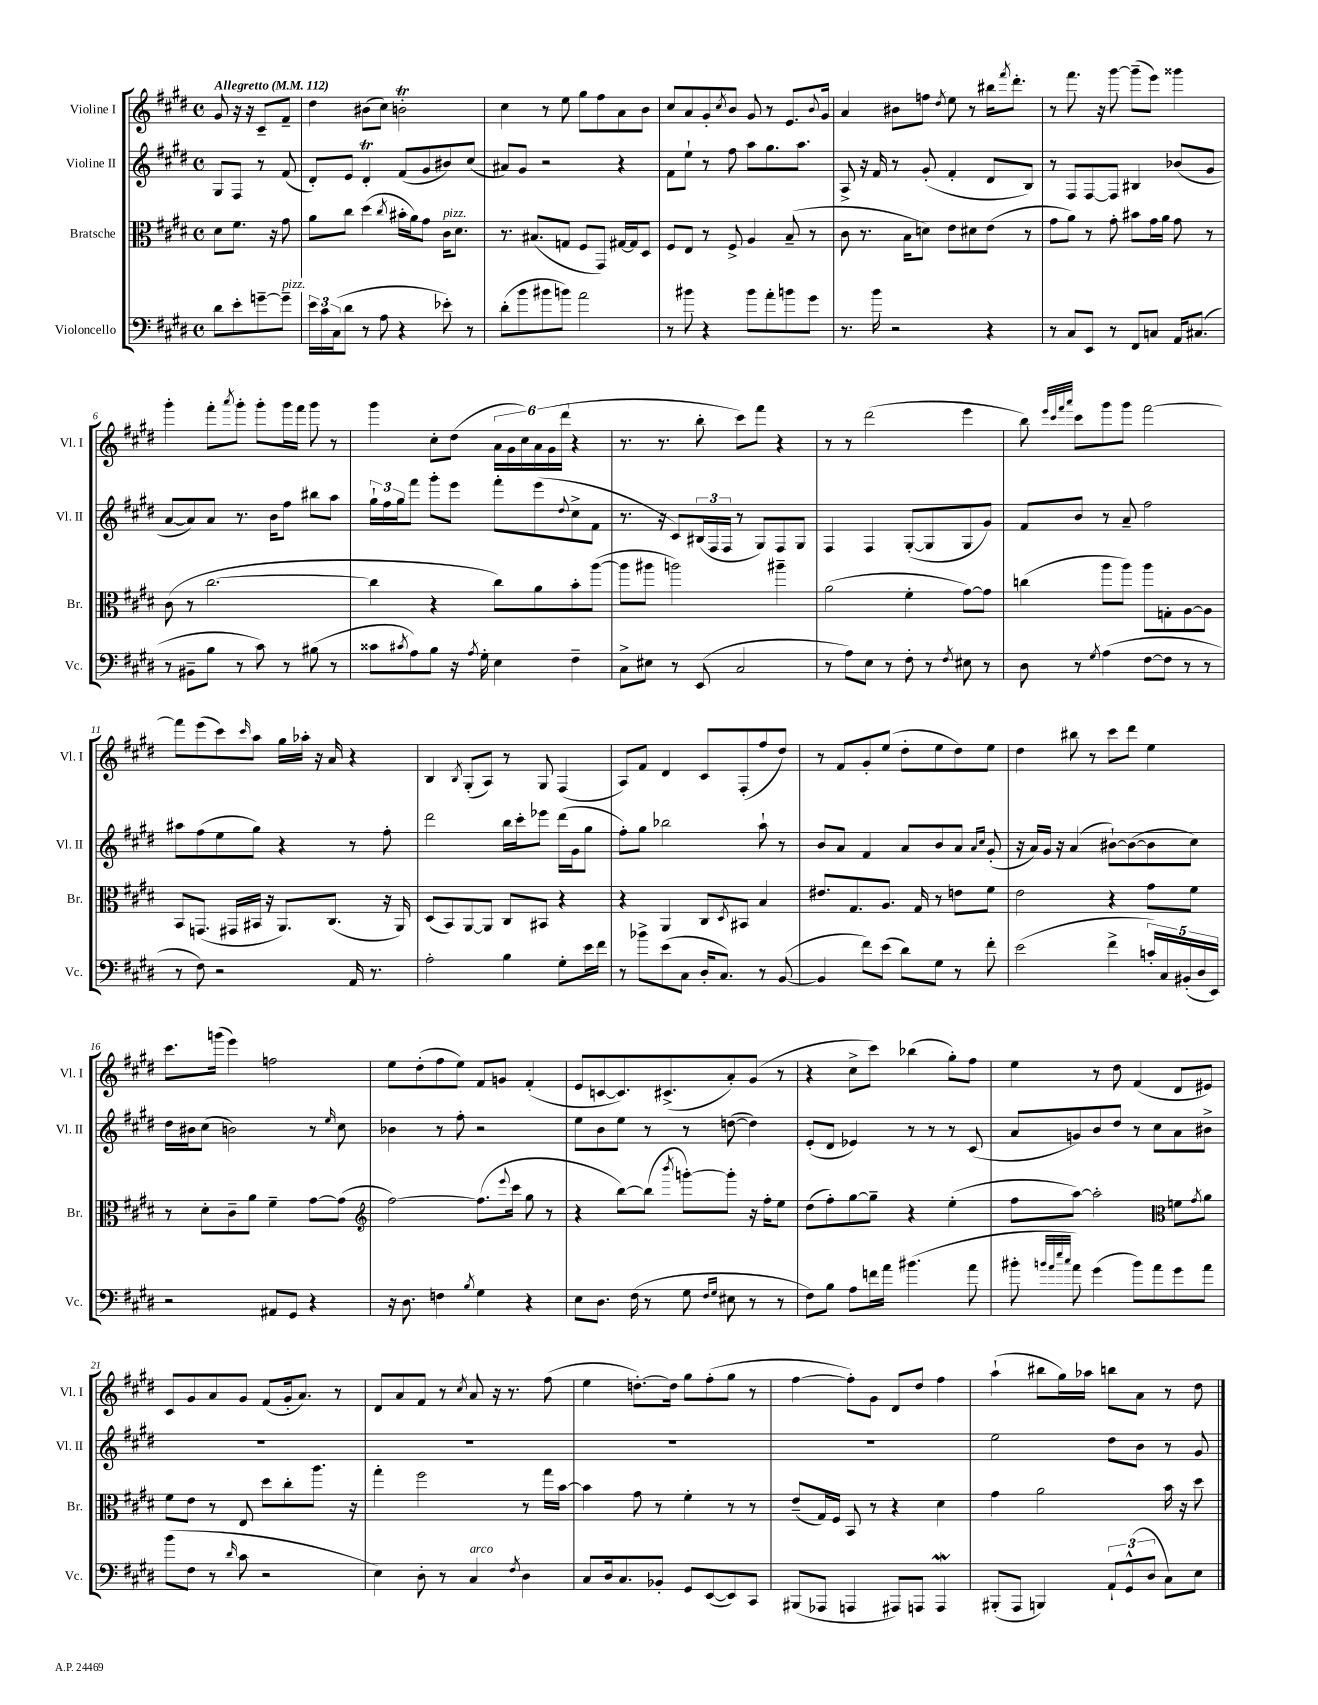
<<
\new StaffGroup <<
\new Staff = "s0" \with { instrumentName = "Violine I" shortInstrumentName = "Vl. I" } {
    \clef treble \key e \major \defaultTimeSignature \time 4/4 \partial 2 \tempo "Allegretto" 4 = 112
    gis'8 r16 r16 cis'8-- fis'8-- |
    dis''4 bis'8( cis''8) b'2-.\trill |
    cis''4 r8 e''8 gis''8 fis''8 a'8 b'8 |
    cis''8 a'8 gis'8-. \acciaccatura { cis''8 } b'8 gis'8 r8 e'8. \appoggiatura { b'8 } gis'16 |
    a'4 bis'8 f''8 \acciaccatura { dis''8 } e''8 r8 bis''16 \acciaccatura { fis'''8 } dis'''8.-. |
    r8 fis'''8. r16 gis'''8~ gis'''8--( e'''8) gisis'''4 |
    gis'''4-. fis'''8-. \acciaccatura { a'''8 } gis'''8-. gis'''8-. gis'''16 fis'''16 gis'''8 r8 |
    gis'''4 cis''8-. dis''8( \tuplet 6/4 { a'16 gis'16 cis''16) a'16 gis'16( dis'''16 } r4 |
    r8. r8. b''8-. cis'''8) fis'''8 r4 |
    r8 r8 dis'''2( e'''4 |
    b''8) \grace { e'''32 cis'''32 fis'''32 a'''32 } cis'''8 gis'''8 gis'''8 fis'''2~ |
    fis'''8 e'''8( cis'''8) \grace { cis'''16 } a''8 gis''16 aes''16-. r16 a'16 r4 |
    b4 \acciaccatura { b8 } gis8-.( a8) r8 gis8 fis4( |
    a8) fis'8 dis'4 cis'8 fis8-.( fis''8 dis''8) |
    r8 fis'8 gis'8-. e''8( dis''8-. e''8 dis''8) e''8 |
    dis''4 bis''8 r8 cis'''8 dis'''8 e''4 |
    cis'''8. g'''16( e'''4) f''2 |
    e''8 dis''8-.( fis''8 e''8) fis'8 g'8 fis'4-.( |
    e'8 c'8~ c'8.) cis'8.->( a'8-.) gis'8( r8 |
    r4 cis''8-> cis'''8) bes''4( gis''8-.) fis''8 |
    e''4 r8 dis''8 fis'4( dis'8 eis'8) |
    cis'8 gis'8 a'8 gis'8 fis'8( gis'16-. a'8.) r8 |
    dis'8 a'8 fis'8 r8 \acciaccatura { cis''8 } a'8 r16 r8. fis''8( |
    e''4 d''8.~-.) d''16 gis''8 fis''8-.( gis''8 r8 |
    fis''4~ fis''8-.) gis'8 dis'8 dis''8 fis''4 |
    a''4-!( bis''8 gis''16) aes''16 b''8 a'8 r8 dis''8 \bar "|." |
}
\new Staff = "s1" \with { instrumentName = "Violine II" shortInstrumentName = "Vl. II" } {
    \clef treble \key e \major \defaultTimeSignature \time 4/4 \partial 2
    gis8 fis8 r8 fis'8( |
    dis'8-.) e'8 dis'4-.\trill fis'8( gis'8 bis'8) cis''8( |
    ais'8) gis'8 r2 r4 |
    fis'8 e''8-! r8 fis''8 a''8 gis''8. a''8. |
    a8-> r16 fis'16 r8 gis'8-.( fis'4-. dis'8 b8) |
    r8 fis8 fis8~ fis8 bis4 bes'8( gis'8 |
    a'8~ a'8) a'8 r8. b'16 fis''8 bis''8 a''8 |
    \tuplet 3/2 { gis''16-! fis''16 gis''16 } fis'''8 gis'''8-. e'''8 fis'''8-. e'''8( \appoggiatura { dis''8 } cis''8-> fis'8 |
    r8. r16 cis'8) \tuplet 3/2 { bis16( fis16 fis16 } r8 gis8) fis8 gis8 |
    fis4 fis4 gis8~-.( gis8 gis8 gis'8) |
    fis'8 b'8 r8 a'8-- fis''2 |
    ais''8 fis''8( e''8 gis''8) r4 r8 fis''8-. |
    dis'''2 b''16 cis'''16-. ees'''8 dis'''16( gis'16 gis''8 |
    fis''8-.) gis''8 bes''2 a''8-! r8 |
    b'8 a'8 fis'4 a'8 b'8 a'8 \grace { a'16 cis''16 } gis'8-.( |
    r16 a'16) gis'16 r16 a'4( bis'8~-!) bis'8~( bis'8 cis''8) |
    dis''16 bis'16 cis''8( b'2) r8 \grace { e''16 } cis''8 |
    bes'4 r8 fis''8-. r2 |
    e''8 b'8 e''8 r8 r8 d''8~( d''4) |
    e'8-.( dis'8 ees'4) r8 r8 r8 cis'8( |
    a'8 g'8) b'8 dis''8 r8 cis''8 a'8 bis'8-> |
    R1 |
    R1 |
    R1 |
    R1 |
    e''2 dis''8 b'8 r8 gis'8 \bar "|." |
}
\new Staff = "s2" \with { instrumentName = "Bratsche" shortInstrumentName = "Br." } {
    \clef alto \key e \major \defaultTimeSignature \time 4/4 \partial 2
    dis'8 fis'8. r16 gis'8 |
    a'8 cis''8 dis''4( \acciaccatura { cis''8 } bis'16-. a'16) gis'8 cis'16^\markup { \italic "pizz." } dis'8. |
    r8. bis8.( g8 fis8 gis,8) gis16~ gis16 dis8 |
    fis8 e8 r8 fis8-> a4 b8--( r8 |
    cis'8 r8. b16 d'8) e'8 dis'8 e'8( r8 |
    gis'8 a'8) r8 gis'8-. bis'8 gis'16 a'16 gis'8 r8 |
    cis'8( r8 cis''2.~ |
    cis''4 r4 cis''8) a'8 b'8-. a''8~( |
    a''8 ais''8 a''2) ais''4-- |
    a'2( fis'4-. gis'8~) gis'8 |
    c''4( a''8 a''8) a''8 g8-. a8~ a8 |
    b,8 g,8.( gis,16 bis,16 r16 a,8.) cis8.( r16 a,16) |
    dis8( b,8) a,8~ a,8 cis8 bis,8 r4 |
    r4 a,4 cis8 \acciaccatura { dis8 } bis,8 b4 |
    eis'8. gis8. a8. gis16 r8 e'8 fis'8 |
    e'2 r4 gis'8 fis'8 |
    r8 dis'8-. cis'8-- a'8 fis'4-- gis'8~ gis'8( |
    \clef treble fis''2~) fis''8.( \appoggiatura { e'''8 } cis'''16 gis''8 r8 |
    r4 b''8~) b''8( \acciaccatura { b'''8 } g'''8~-.) g'''8-. r16 fis''16-. e''8 |
    dis''8( fis''8-.) gis''8~ gis''8-- r4 e''4-.( |
    fis''8 a''8~) a''2-. \clef alto f'8 \acciaccatura { gis'8 } a'8 |
    fis'8 e'8 r8 e8 dis''8 cis''8-. a''8. r16 |
    gis''4-. fis''2 r8 gis''16 b'16~ |
    b'4 gis'8 r8 fis'4-. r8 r8 |
    e'8--( gis16) fis16 b,8 r8 r4 dis'4 |
    gis'4 a'2 b'16 r16 dis''8 \bar "|." |
}
\new Staff = "s3" \with { instrumentName = "Violoncello" shortInstrumentName = "Vc." } {
    \clef bass \key e \major \defaultTimeSignature \time 4/4 \partial 2
    dis'8 e'8-. g'8~-- g'8--^\markup { \italic "pizz." } |
    \tuplet 3/2 { e'16 cis'16 cis16( } dis'8 r8 a8 r4 ees'8-.) r8 |
    dis'8-.( b'8 bis'8 b'8) a'2 |
    r8 bis'8 r4 bis'8 a'8-. b'8 gis'8 |
    r8. b'16 r2 r4 |
    r8 cis8 e,8 r8 fis,8 c8 a,16 cis8.( |
    r8 bis,8-- b8 r8 cis'8) r8 bis8( r8 |
    cisis'8 \acciaccatura { cis'8 } a8) b8 r16 \acciaccatura { a8 } gis16-. e4 fis4-- |
    cis8-> eis8 r8 e,8( cis2 |
    r8 a8) e8 r8 fis8-. r8 \acciaccatura { fis8 } eis8 r8 |
    dis8 r8 \acciaccatura { gis8 } a4( fis8~ fis8 r8 r8 |
    r8 fis8) r2 a,16 r8. |
    a2-. b4 gis8-. e'16 fis'16 |
    r8 bes'8-> e'8( cis8 dis16-. cis8.) r8 b,8~( |
    b,4 fis'8) e'8( dis'8) gis8 r8 fis'8-. |
    e'2( fis'4-> \tuplet 5/4 { c'16-.) cis16 bis,16-.( dis16 e,16) } |
    r2 ais,8 gis,8 r4 |
    r16 dis8. f4 \acciaccatura { b8 } gis4 r4 |
    e8 dis8. fis16( r8 gis8 \grace { fis16 gis16 } eis8 r8 r8 |
    fis8) b8 a8 f'16 a'16 bis'4.( a'8 |
    bis'8-. \grace { b'32 a'32 e''32 cis''32 } a'8) gis'4( b'8) a'8 gis'8 a'8 |
    b'8( fis8 r8 \grace { dis'16 } cis'8 r2 |
    e4) dis8-. r8 cis4^\markup { \italic "arco" } \acciaccatura { fis8 } dis4 |
    cis8 dis16 cis8. bes,8-. gis,8 e,8~( e,8) cis,8 |
    bis,,8( aes,,8 a,,4 ais,,8) a,,8 a,,4\mordent |
    bis,,8-.( a,,8 b,,4) \tuplet 3/2 { a,8-! gis,8-^( dis8 } cis8) e8 \bar "|." |
}
>>
>>
